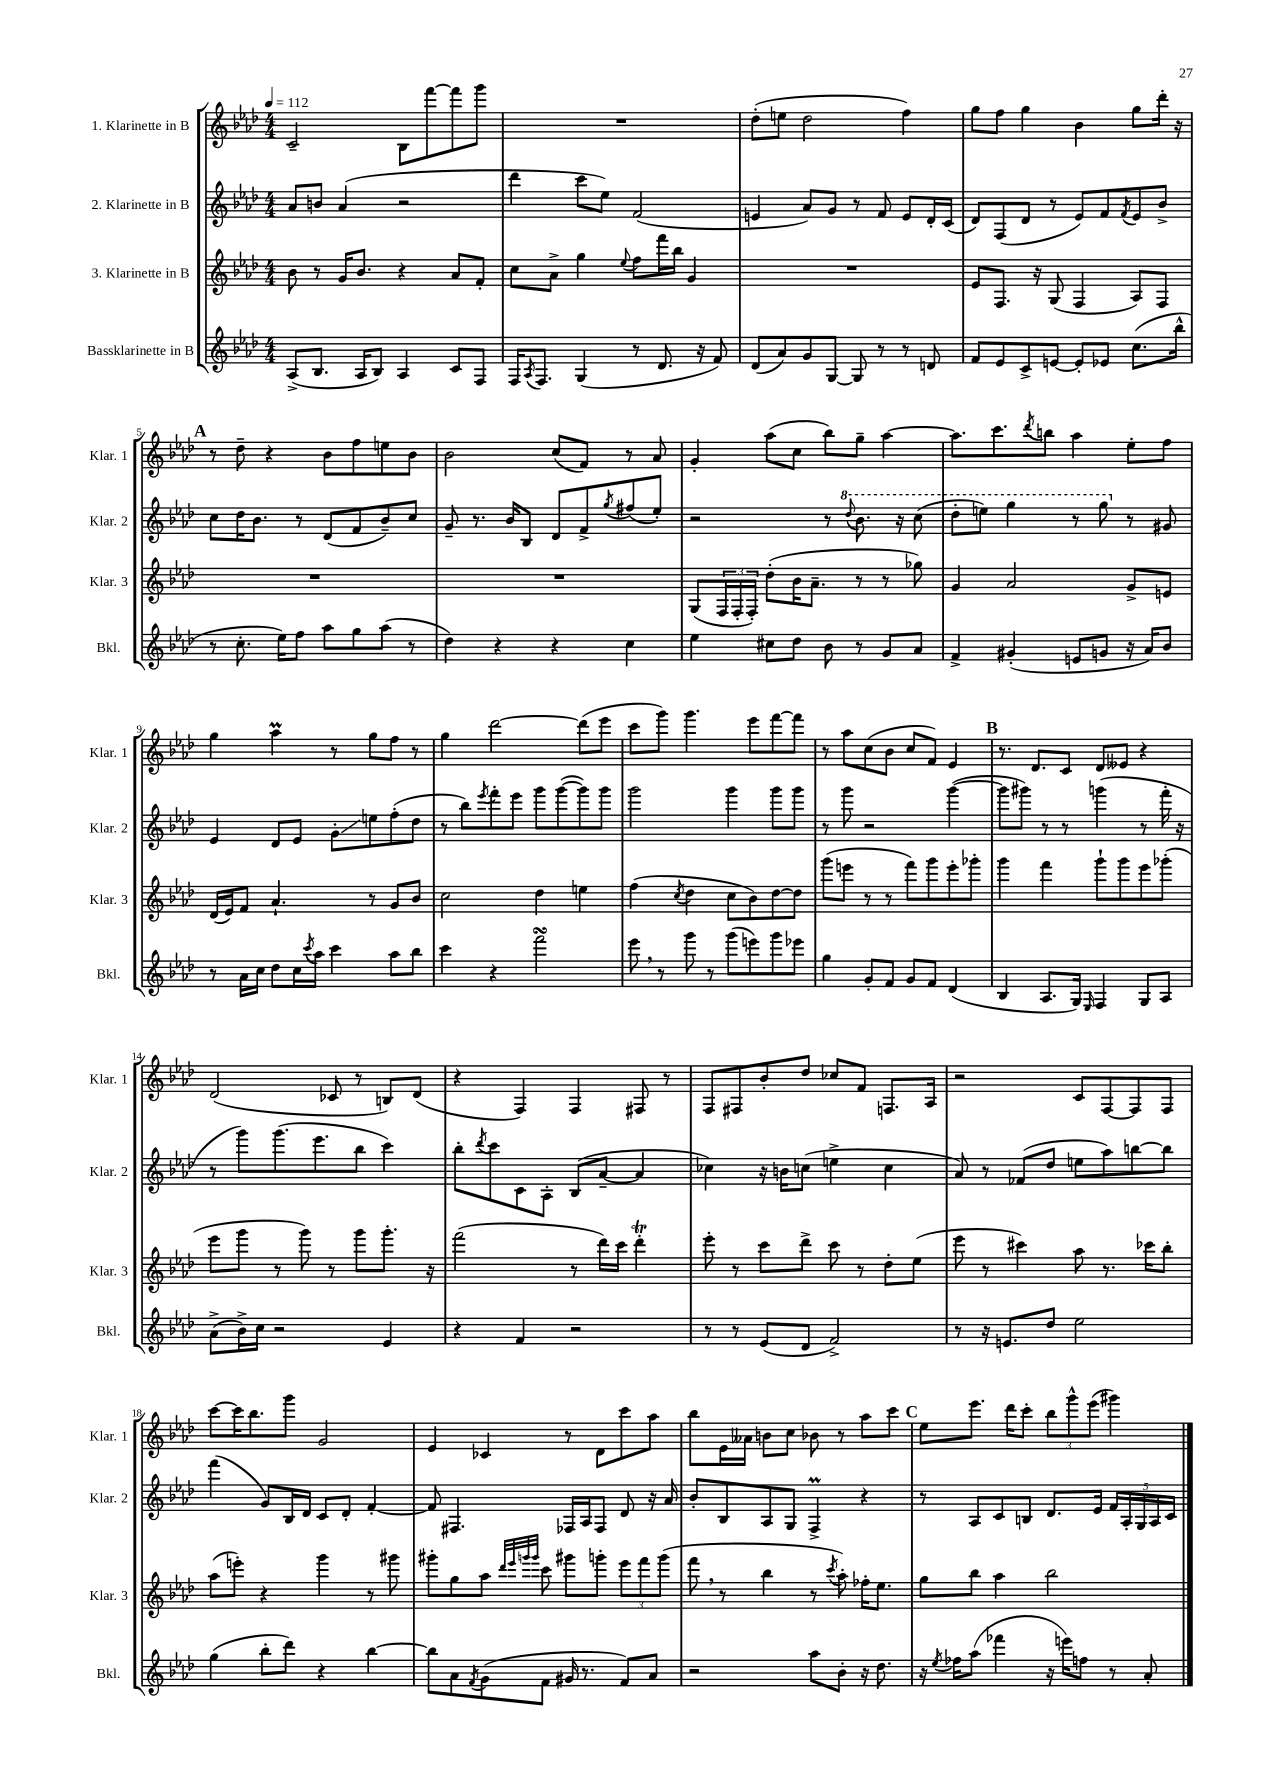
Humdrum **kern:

**kern	**kern	**kern	**kern
*staff4	*staff3	*staff2	*staff1
*clefG2	*clefG2	*clefG2	*clefG2
*k[b-e-a-d-]	*k[b-e-a-d-]	*k[b-e-a-d-]	*k[b-e-a-d-]
*M4/4	*M4/4	*M4/4	*M4/4
*MM112	*MM112	*MM112	*MM112
(8A-^	8b-	8a-	2c~
8.B-	8r	8b	.
.	16g	(4a-	.
16A-	8.b-	.	.
8B-)	.	.	.
4A-	4r	2r	8B-
.	.	.	[8fff
8c	8a-	.	8fff]
8F	8f'	.	8ggg
=	=	=	=
16F	8cc	4ddd-	1r
8qA-	.	.	.
8.F	.	.	.
.	8a-^	.	.
(4G	4gg	8ccc	.
.	.	8ee-)	.
.	8qqee-	.	.
8r	8ff	(2f	.
8.d-	16fff	.	.
.	16bb-	.	.
.	4g	.	.
16r	.	.	.
8f)	.	.	.
=	=	=	=
(8d-	1r	4e	(8dd-'
8a-)	.	.	8ee
8g	.	8a-)	2dd-
[8G	.	8g	.
8G]	.	8r	.
8r	.	8f	.
8r	.	8e	4ff)
8d	.	16d-'	.
.	.	(16c	.
=	=	=	=
8f	8e-	8d-)	8gg
8e-	8.F	(8F	8ff
8c^	.	8d-	4gg
.	16r	.	.
[8e	(8G	8r	.
8e']	4F	8e-)	4b-
8e-	.	8f	.
.	.	8qf	.
(8.cc	8A-)	8e-	8gg
.	8F	8b-^	16ddd-'
16bb-^^	.	.	16r
=	=	=	=
8r	1r	8cc	8r
8.cc'	.	16dd-	8dd-~
.	.	8.b-	.
.	.	.	4r
16ee-)	.	.	.
8ff	.	8r	.
8aa-	.	(8d-	8b-
8gg	.	8f	8ff
(8aa-	.	8b-~)	8ee
8r	.	8cc	8b-
=	=	=	=
4dd-)	1r	8g~	2b-
.	.	8.r	.
4r	.	.	.
.	.	16b-	.
.	.	8B-	.
4r	.	8d-	(8cc
.	.	8f^	8f)
.	.	8qgg	.
4cc	.	(8ff#	8r
.	.	8ee-')	8a-
=	=	=	=
4ee-	(8G	2r	4g'
.	24F	.	.
.	24F'	.	.
.	24F')	.	.
8cc#	(8dd-'	.	(8aa-
8dd-	16b-	.	8cc
.	8.a-~	.	.
8b-	.	8r	8bb-)
.	.	8qqddd-	.
8r	8r	8.bb-	8gg~
8g	8r	.	[4aa-
.	.	16r	.
8a-	8gg-)	(8ccc	.
=	=	=	=
4f^	4g	8ddd-'	8.aa-]
.	.	8eee)	.
.	.	.	8.ccc
(4g#'	2a-	4ggg	.
.	.	.	8qddd-
.	.	.	8bb
8e	.	8r	4aa-
8g	.	8ggg	.
16r	8g^	8r	8ee-'
16a-)	.	.	.
8b-	8e	8g#	8ff
=	=	=	=
8r	(16d-	4e-	4gg
.	16e-)	.	.
16a-	8f	.	.
16cc	.	.	.
8dd-	4.a-`	8d-	4aa-
16cc	.	8e-	.
8qccc	.	.	.
16aa-	.	.	.
4ccc	.	8g'	8r
.	8r	8ee	8gg
8aa-	8g	(8ff'	8ff
8bb-	8b-	8dd-	8r
=	=	=	=
4ccc	2cc	8r	4gg
.	.	8bb-)	.
.	.	8qeee-	.
4r	.	8fff'	[2ddd-
.	.	8eee-	.
2fff	4dd-	8ggg	.
.	.	([8ggg	.
.	4ee	8ggg])	(8ddd-]
.	.	8ggg	8eee-
=	=	=	=
8eee-	(4ff	2ggg	8ccc
8r	.	.	8ggg)
.	8qcc	.	.
8ggg	4dd-	.	4.ggg
8r	.	.	.
(8ggg	8cc	4ggg	.
8eee)	8b-)	.	8eee-
8ggg	[8dd-	8ggg	[8fff
8eee-	8dd-]	8ggg	8fff]
=	=	=	=
4gg	(8ggg	8r	8r
.	8eee	8ggg	8aa-
8g'	8r	2r	(8cc
8f	8r	.	8b-
8g	8fff)	.	8cc
8f	8ggg	.	8f)
(4d-	8eee'	([4ggg	4e-
.	8ggg-'	.	.
=	=	=	=
4B-	4ggg	8ggg]	8.r
.	.	8ggg#)	.
.	.	.	8.d-
8.A-	4fff	8r	.
.	.	8r	8c
16G)	.	.	.
16qqE-	.	.	.
4F	8ggg`	(4ggg	8d-
.	8ggg	.	8e--
8G	8eee-	8r	4r
8A-	(8ggg-'	16fff'	.
.	.	16r	.
=	=	=	=
(8a-^	8eee-	8r	(2d-
16b-^)	8ggg	8ggg)	.
16cc	.	.	.
2r	8r	(8.ggg	.
.	8ggg)	.	.
.	.	8.eee-	.
.	8r	.	8c-
.	8ggg	8bb-	8r
4e-	8.ggg'	4ccc)	8B)
.	.	.	(8d-
.	16r	.	.
=	=	=	=
4r	(2fff	8bb-'	4r
.	.	8qddd-	.
.	.	8ccc	.
4f	.	8c	4F)
.	.	8A-'	.
2r	8r	(8B-	4F
.	16ddd-)	[8a-~	.
.	16ccc	.	.
.	4ddd-'	4a-]	8F#
.	.	.	8r
=	=	=	=
8r	8eee-'	4cc-)	8F
8r	8r	.	8F#
(8e-	8ccc	16r	8b-'
.	.	16b	.
8d-	8ddd-^	(8cc	8dd-
2f^)	8ccc	4ee^	8cc-
.	8r	.	8f
.	8dd-'	4cc	8.F
.	(8ee-	.	.
.	.	.	16A-
=	=	=	=
8r	8eee-	8a-)	2r
16r	8r	8r	.
8.e	.	.	.
.	4ccc#)	(8f-	.
8dd-	.	8dd-	.
2ee-	8aa-	8ee	8c
.	8.r	8aa-)	[8F
.	.	[8bb	8F]
.	16ccc-	.	.
.	8bb-'	8bb]	8F
=	=	=	=
(4gg	(8aa-	(4fff	[8ccc
.	8eee')	.	16ccc]
.	.	.	8.bb-
8bb-'	4r	8g)	.
8ddd-)	.	16B-	8ggg
.	.	16d-	.
4r	4ggg	8c	2g
.	.	8d-'	.
[4bb-	8r	[4f'	.
.	8ggg#	.	.
=	=	=	=
8bb-]	8ggg#'	8f]	4e-
8a-	8gg	4.F#	.
8qf	.	.	.
(8g	8aa-	.	4c-
.	32qqddd-	.	.
.	32qqeee-	.	.
.	32qqggg	.	.
.	32qqggg	.	.
8f	8ccc	.	.
16g#	8ggg#	16F-	8r
8.r	.	16A-	.
.	8ggg'	8F-	8d-
8f)	12eee-	8d-	8ccc
.	12fff	.	.
8a-	.	16r	8aa-
.	(12ggg	.	.
.	.	16a-	.
=	=	=	=
2r	8fff	8b-'	8bb-
.	8r	8B-	16e-
.	.	.	16a--
.	4bb-	8A-	8b
.	.	8G	8cc
8aa-	8r	4F^	8b-
.	8qccc	.	.
8b-'	8aa-')	.	8r
16r	16ff-'	4r	8aa-
8.dd-	8.ee-	.	.
.	.	.	8ccc
=	=	=	=
16r	8gg	8r	8ee-
8qee-	.	.	.
16ff-	.	.	.
(8aa-	8bb-	8A-	8.eee-
4fff-	4aa-	8c	.
.	.	.	16ddd-
.	.	8B	8ccc'
16r	2bb-	8.d-	12bb-
16eee)	.	.	.
.	.	.	12ggg^^
8ff	.	.	.
.	.	.	(12eee-
.	.	16e-	.
8r	.	20f	4ggg#)
.	.	20A-'	.
.	.	20G	.
8a-'	.	.	.
.	.	20A-	.
.	.	20c	.
==	==	==	==
*-	*-	*-	*-
